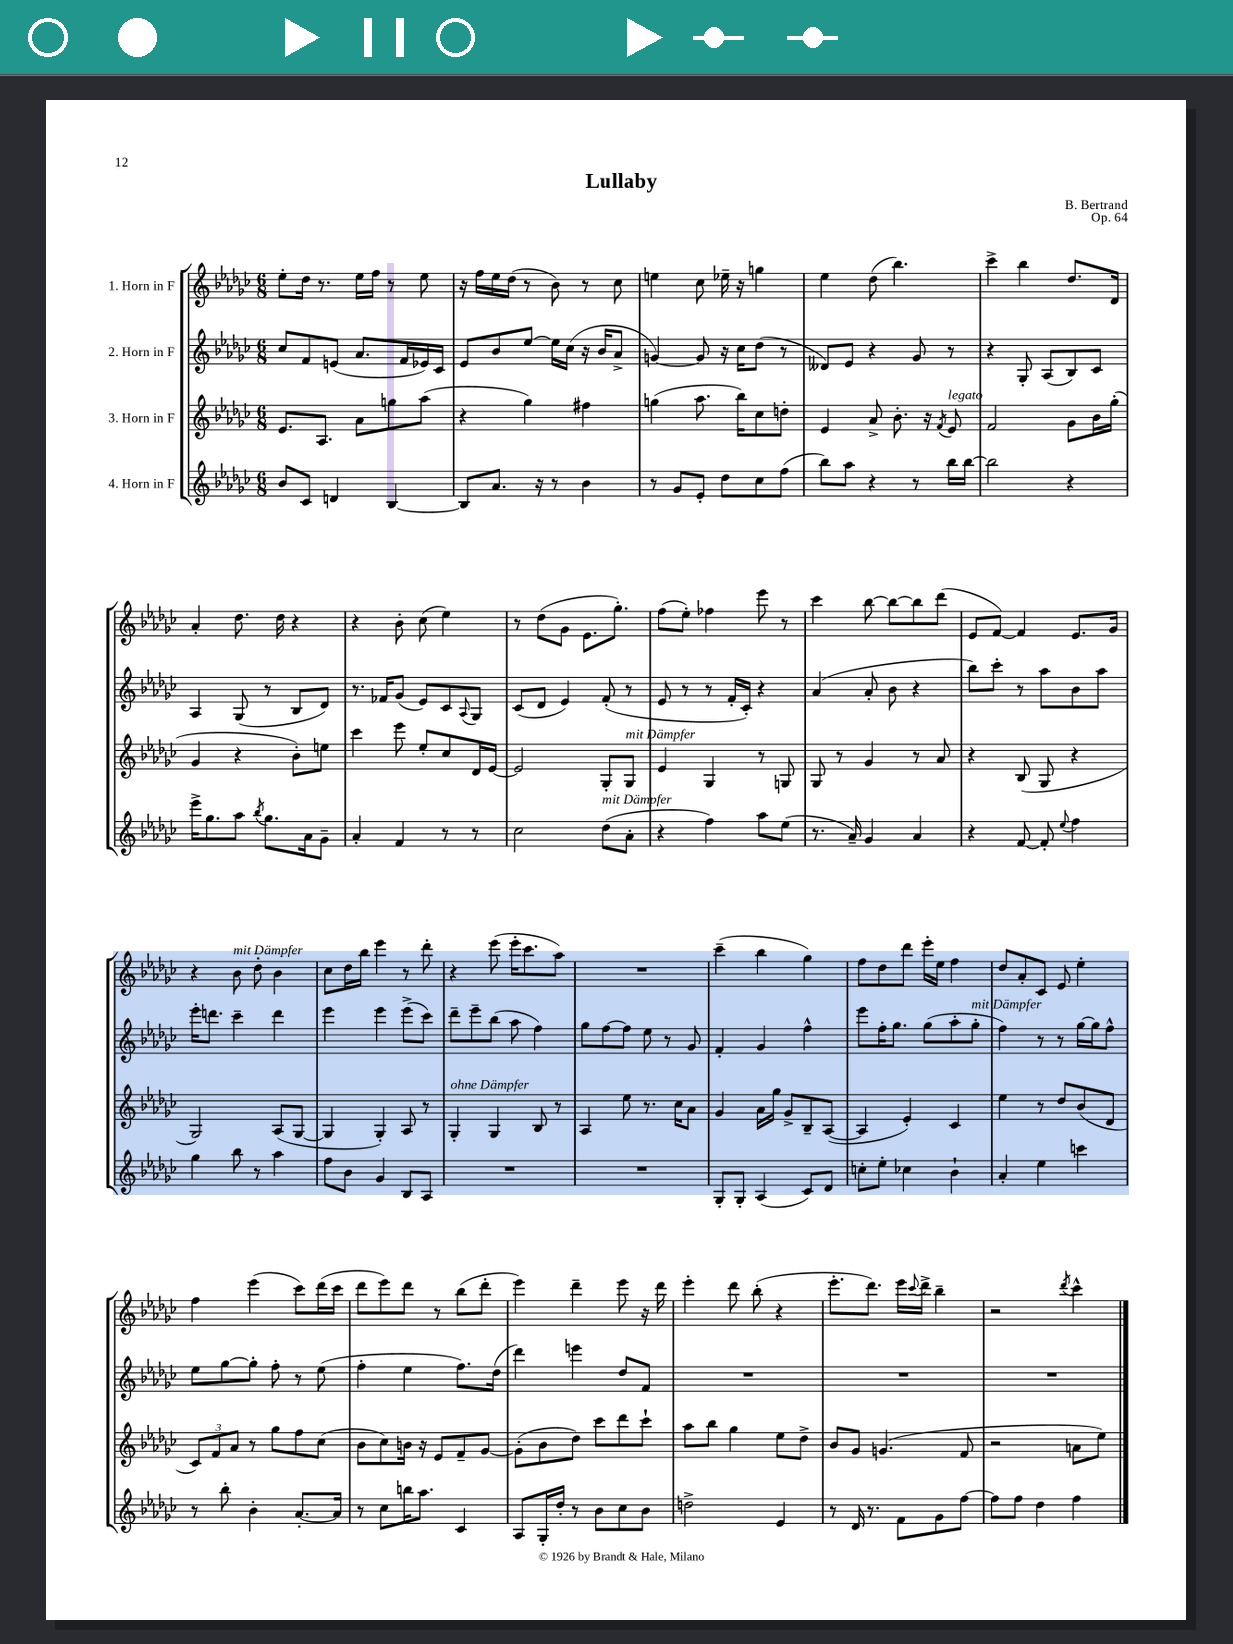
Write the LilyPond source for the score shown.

\header { title = "Lullaby" composer = "B. Bertrand" opus = "Op. 64" }
<<
\new StaffGroup <<
\new Staff = "s0" \with { instrumentName = "1. Horn in F" } {
    \clef treble \key ges \major \numericTimeSignature \time 6/8
    ees''8-. des''16 r8. ees''16 f''16 r8 ees''8 |
    r16 f''16 ees''16 des''16( r8 bes'8) r8 ces''8 |
    e''4 ces''8 ees''16-- r16 g''4 |
    ees''4 des''8( bes''4.) |
    ces'''4-> bes''4 des''8. des'16 |
    aes'4-. des''8. des''16 r4 |
    r4 bes'8-. ces''8( ees''4) |
    r8 des''8( ges'8 ees'8. ges''8.-.) |
    f''8( ees''8-.) fes''4 ees'''8 r8 |
    ces'''4 bes''8~ bes''8~ bes''8 des'''8( |
    ees'8 f'8~) f'4 ees'8. ges'16 |
    r4 bes'8^\markup { \italic "mit Dämpfer" } des''8-. bes'4 |
    ces''8 des''16 bes''16 ees'''4 r8 des'''8-. |
    r4 ees'''8( ees'''16-. ces'''8. aes''8) |
    R2. |
    ces'''4--( bes''4 ges''4) |
    f''8 des''8 des'''8 ees'''16-. ees''16 f''4 |
    des''8 aes'8-. ces'8 ees'8 ees''4-. |
    f''4 ees'''4( ces'''8) des'''16( ces'''16 |
    des'''8 ees'''8) des'''8 r8 bes''8( des'''8-. |
    ees'''4) des'''4-- ees'''8 r16 des'''16 |
    ees'''4-. des'''8 bes''8-.( r4 |
    ees'''8.-. des'''8.) ees'''16 \appoggiatura { ces'''8 } des'''16-> bes''4-- |
    r2 \acciaccatura { des'''8 } ces'''4-^ \bar "|." |
}
\new Staff = "s1" \with { instrumentName = "2. Horn in F" } {
    \clef treble \key ges \major \numericTimeSignature \time 6/8
    ces''8 f'8 e'8( aes'8. f'16 ees'16) ces'16 |
    ees'8 bes'8 ees''8~ ees''16 ces''16( r16 bes'16 aes'8-> |
    g'4~) g'8 r16 ces''16 des''8( r8 |
    deses'8) ees'8 r4 ges'8 r8 |
    r4 ges8-. aes8( bes8) ces'8 |
    aes4 ges8( r8 bes8 des'8) |
    r8. fes'16 ges'8( ees'8) ces'8 \appoggiatura { aes8 } ges8 |
    ces'8( des'8 ees'4) f'8-.( r8 |
    ees'8 r8 r8 f'16-. ces'16-.) r4 |
    aes'4( aes'8-. bes'8 r4 |
    bes''8) ces'''8-. r8 aes''8 bes'8 aes''8 |
    ees'''16-. d'''8. ces'''4-- d'''4 |
    ees'''4 ees'''4 ees'''8->( ces'''8) |
    des'''8-- ees'''8-- bes''8( aes''8 f''4) |
    ges''8 f''8~ f''8 ees''8 r8 ges'8 |
    f'4-. ges'4 f''4-^ |
    ees'''8 f''16-. ges''8. ges''8( aes''8-. ges''8-.^\markup { \italic "mit Dämpfer" } |
    f''4) r8 r8 ges''16~ ges''16 f''8-^ |
    ees''8 ges''8~ ges''8-. f''8-. r8 ees''8( |
    f''4-. ees''4 f''8.) des''16( |
    des'''4) e'''4 des''8 f'8 |
    R2. |
    R2. |
    R2. \bar "|." |
}
\new Staff = "s2" \with { instrumentName = "3. Horn in F" } {
    \clef treble \key ges \major \numericTimeSignature \time 6/8
    ees'8. aes8. aes'8 g''8 aes''8( |
    r4 ges''4) fis''4 |
    g''4( aes''8. bes''16) ces''8 d''8-. |
    ees'4 aes'8-> bes'8.-. r16 \acciaccatura { f'8 } ees'8^\markup { \italic "legato" } |
    f'2 ges'8 bes'16 ges''16-.( |
    ges'4 r4 bes'8-.) e''8 |
    ces'''4 ees'''8 ees''8-. ces''8 des'16 ees'16~ |
    ees'2 ges8-. ges8^\markup { \italic "mit Dämpfer" } |
    ees'4 ges4 r8 g8 |
    ges8 r8 ges'4 r8 aes'8 |
    r4 bes8( ges8 r4 |
    ges2) aes8( ges8~ |
    ges4 ges4-.) aes8 r8 |
    ges4-.^\markup { \italic "ohne Dämpfer" } ges4 bes8 r8 |
    aes4 ees''8 r8. ces''16 aes'8 |
    ges'4 aes'16 ges''16 ges'8-> bes8-- aes8~( |
    aes4 ees'4-.) ces'4 |
    ees''4 r8 des''8 bes'8( des'8 |
    \tuplet 3/2 { ces'8) f'8 aes'8 } r8 ges''8 f''8 ces''8( |
    bes'8 ces''8) b'16 r16 ees'8 f'8-- ges'8~ |
    ges'8-.( bes'8 des''8) ces'''8 des'''8 ces'''8-! |
    aes''8 bes''8 ges''4 ees''8 des''8-> |
    bes'8 ges'8 g'4.( f'8 |
    r2 a'8 ees''8) \bar "|." |
}
\new Staff = "s3" \with { instrumentName = "4. Horn in F" } {
    \clef treble \key ges \major \numericTimeSignature \time 6/8
    bes'8 ces'8 d'4 bes4~ |
    bes8 aes'8. r16 r8 bes'4 |
    r8 ges'8 ees'8-. des''8 ces''8 f''8( |
    bes''8) aes''8 r4 r8 bes''16 bes''16~ |
    bes''2 r4 |
    ees'''16-> ges''8. aes''8 \acciaccatura { bes''8 } ges''8. aes'16 ges'8-- |
    aes'4-. f'4 r8 r8 |
    ces''2 des''8^\markup { \italic "mit Dämpfer" }( aes'8-. |
    r4 f''4) aes''8 ees''8( |
    r8. aes'16--) ges'4 aes'4 |
    r4 f'8~ f'8-. \appoggiatura { ees''8 } f''4 |
    ges''4 bes''8 r8 aes''4 |
    f''8 bes'8 ges'4 bes8 aes8 |
    R2. |
    R2. |
    ges8-. ges8-. aes4( ces'8) des'8 |
    c''8-. ees''8-. ces''4 bes'4-! |
    aes'4-. ees''4 c'''4 |
    r8 bes''8-. bes'4-. aes'8.~-. aes'16 |
    r8 ces''8 b''16 aes''8. ces'4 |
    aes8 ges16-. des''16-. r8 bes'8 ces''8 bes'8 |
    d''2-> ees'4 |
    r8 des'16 r8. f'8 ges'8 f''8~ |
    f''8 f''8 des''4 f''4 \bar "|." |
}
>>
>>
\layout { \context { \Score \remove "Bar_number_engraver" } }
